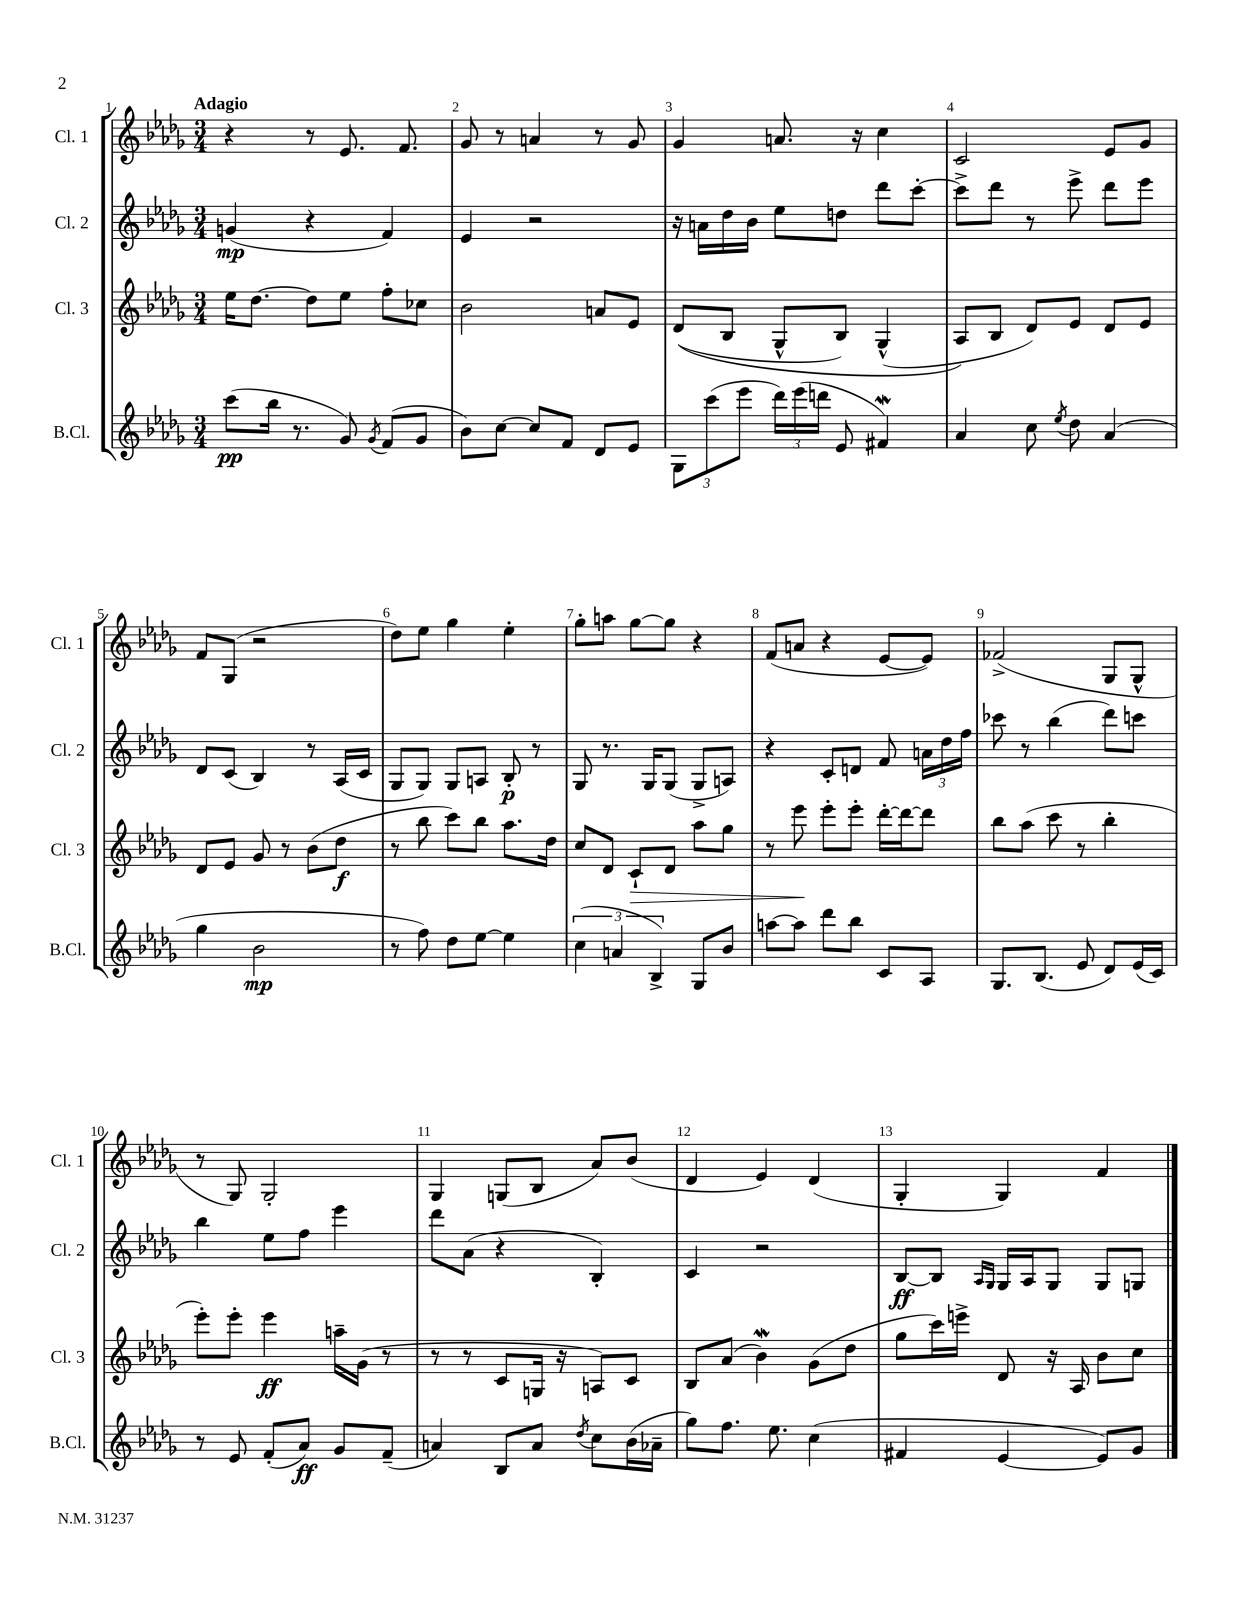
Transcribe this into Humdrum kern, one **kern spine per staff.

**kern	**kern	**kern	**kern
*staff4	*staff3	*staff2	*staff1
*clefG2	*clefG2	*clefG2	*clefG2
*k[b-e-a-d-g-]	*k[b-e-a-d-g-]	*k[b-e-a-d-g-]	*k[b-e-a-d-g-]
*M3/4	*M3/4	*M3/4	*M3/4
(8ccc	16ee-	(4g	4r
.	[8.dd-	.	.
16bb-	.	.	.
8.r	.	.	.
.	8dd-]	4r	8r
8g-)	8ee-	.	8.e-
8qg-	.	.	.
(8f	8ff'	4f)	.
.	.	.	8.f
8g-	8cc-	.	.
=	=	=	=
8b-)	2b-	4e-	8g-
[8cc	.	.	8r
8cc]	.	2r	4a
8f	.	.	.
8d-	8a	.	8r
8e-	8e-	.	8g-
=	=	=	=
12G-	&((8d-	16r	4g-
.	.	16a	.
(12ccc	.	.	.
.	8B-	16dd-	.
12eee-	.	.	.
.	.	16b-	.
24ddd-)	8G-^^	8ee-	8.a
(24eee-	.	.	.
24ddd	.	.	.
8e-	8B-)	8dd	.
.	.	.	16r
4f#)	(4G-^^	8ddd-	4cc
.	.	[8ccc'	.
=	=	=	=
4a-	8A-&)	8ccc^]	2c
.	8B-	8ddd-	.
8cc	8d-)	8r	.
8qee-	.	.	.
8dd-	8e-	8eee-^	.
(4a-	8d-	8ddd-	8e-
.	8e-	8eee-	8g-
=	=	=	=
4gg-	8d-	8d-	8f
.	8e-	(8c	(8G-
2b-	8g-	4B-)	2r
.	8r	.	.
.	(8b-	8r	.
.	8dd-	(16A-	.
.	.	16c	.
=	=	=	=
8r	8r	8G-	8dd-)
8ff)	8bb-	8G-)	8ee-
8dd-	8ccc)	8G-	4gg-
[8ee-	8bb-	8A	.
4ee-]	8.aa-	8B-'	4ee-'
.	.	8r	.
.	16dd-	.	.
=	=	=	=
(6cc	8cc	8G-	8gg-'
.	8d-	8.r	8aa
6a	.	.	.
.	8c`	.	[8gg-
.	.	16G-	.
6B-^)	.	.	.
.	8d-	(8G-	8gg-]
8G-	8aa-	8G-^	4r
8b-	8gg-	8A)	.
=	=	=	=
[8aa	8r	4r	(8f
8aa]	8eee-	.	8a
8ddd-	8eee-'	8c'	4r
8bb-	8eee-'	8d	.
8c	[16ddd-'	8f	[8e-
.	16ddd-_	.	.
8A-	8ddd-]	24a	8e-])
.	.	24dd-	.
.	.	24ff	.
=	=	=	=
8.G-	8bb-	8ccc-	(2f-^
.	(8aa-	8r	.
(8.B-	.	.	.
.	8ccc	(4bb-	.
8e-	8r	.	.
8d-)	4bb-'	8ddd-)	8G-
(16e-	.	8ccc	8G-^^
16c)	.	.	.
=	=	=	=
8r	8eee-')	4bb-	8r
8e-	8eee-'	.	8G-)
(8f'	4eee-	8ee-	2G-'
8a-)	.	8ff	.
8g-	16aa~	4eee-	.
.	(16g-	.	.
(8f~	8r	.	.
=	=	=	=
4a)	8r	8ddd-	4G-
.	8r	(8a-	.
8B-	8c	4r	(8G
8a	16G	.	8B-
.	16r	.	.
8qdd-	.	.	.
8cc	8A)	4B-')	8a-)
(16b-	8c	.	(8b-
16a-~	.	.	.
=	=	=	=
8gg-)	8B-	4c	4d-
8.ff	(8a-	.	.
.	4b-)	2r	4e-)
8.ee-	.	.	.
(4cc	(8g-	.	(4d-
.	8dd-	.	.
=	=	=	=
4f#	8gg-	[8B-	4G-'
.	16ccc)	8B-]	.
.	16eee^	.	.
.	.	16qqA-	.
.	.	16qqG-	.
[4e-	8d-	16G-	4G-)
.	.	16A-	.
.	16r	8G-	.
.	16A-	.	.
8e-])	8b-	8G-	4f
8g-	8cc	8G	.
==	==	==	==
*-	*-	*-	*-
